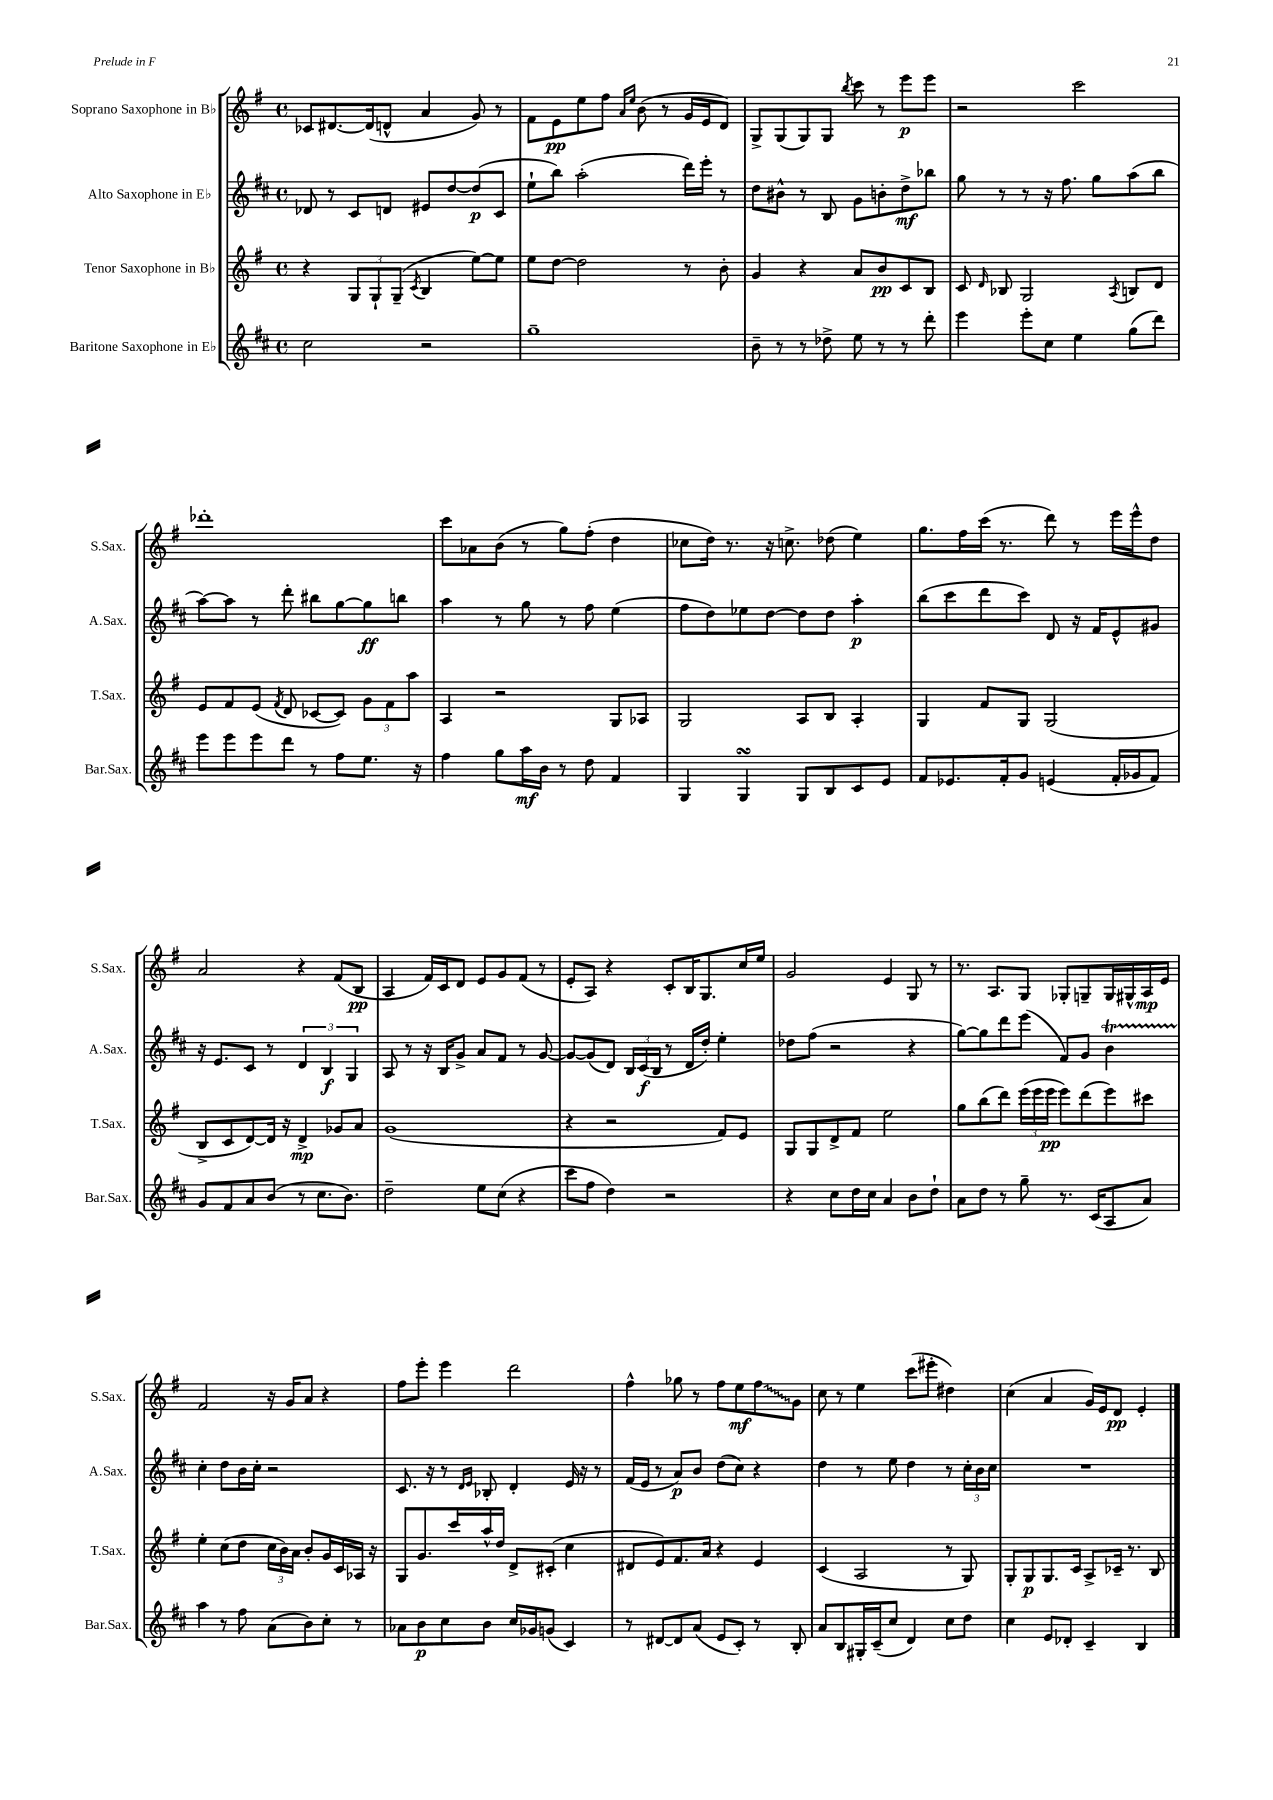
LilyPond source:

<<
\new StaffGroup <<
\new Staff = "s0" \with { instrumentName = "Soprano Saxophone in Bb" shortInstrumentName = "S.Sax." } {
    \clef treble \key g \major \defaultTimeSignature \time 4/4
    \autoBeamOff ces'8[ dis'8.~ dis'16( d'8]-^ a'4 g'8) r8 |
    fis'8[ e'8\pp e''8 fis''8] \grace { a'16[ e''16] } b'8( r8 g'16[ e'16 d'8]) |
    g8[-> g8( g8) g8] \acciaccatura { b''8 } c'''8 r8 e'''8[\p e'''8] |
    r2 c'''2 |
    des'''1-. |
    c'''8[ aes'8 b'8]( r8 g''8[) fis''8]-.( d''4 |
    ces''8[ d''16]) r8. r16 c''8.-> des''8( e''4) |
    g''8.[ fis''16 c'''16]( r8. d'''8) r8 e'''16[ e'''16-^ d''8] |
    a'2 r4 fis'8[( b8]\pp |
    a4 fis'16[) c'16 d'8] e'8[ g'8 fis'8]( r8 |
    e'8[-. a8]) r4 c'8[-. b16 g8. c''16 e''16] |
    g'2 e'4 g8 r8 |
    r8. a8.[ g8] ges8[-. g8-- g16 gis16-^ a16\mp e'16] |
    fis'2 r16 g'16[ a'8] r4 |
    fis''8[ e'''8]-. e'''4 d'''2 |
    fis''4-^ ges''8 r8 fis''8[ e''8\mf \once \override Glissando.style = #'zigzag fis''8\glissando g'8] |
    c''8 r8 e''4 c'''8[( eis'''8]-. dis''4) |
    c''4( a'4 g'16[) e'16 d'8]\pp e'4-. \bar "|." |
}
\new Staff = "s1" \with { instrumentName = "Alto Saxophone in Eb" shortInstrumentName = "A.Sax." } {
    \clef treble \key d \major \defaultTimeSignature \time 4/4
    \autoBeamOff des'8 r8 cis'8[ d'8] eis'8[ d''8~ d''8\p( cis'8] |
    e''8[-! b''8]) a''2-.( d'''16[) e'''16]-. r8 |
    d''8[ bis'8]-^ r8 b8 g'8[ b'8-. d''8->\mf bes''8] |
    g''8 r8 r8 r16 fis''8. g''8[ a''8( b''8] |
    a''8[~) a''8] r8 d'''8-. bis''8[ g''8~ g''8\ff b''8] |
    a''4 r8 g''8 r8 fis''8 e''4( |
    fis''8[ d''8) ees''8 d''8]~ d''8[ d''8] a''4-.\p |
    b''8[( cis'''8 d'''8 cis'''8]) d'8 r16 fis'16[ e'8-^ gis'8] |
    r16 e'8.[ cis'8] r8 \tuplet 3/2 { d'4 b4\f g4 } |
    a8 r8 r16 b16[ g'8]-> a'8[ fis'8] r8 g'8~ |
    g'8[~ g'8( d'8]) \tuplet 3/2 { b16[ cis'16\f( b16] } r8 d'16[ d''16]-.) e''4-. |
    des''8[ fis''8]( r2 r4 |
    g''8[~) g''8 d'''8 e'''8]( fis'8[) g'8] b'4\startTrillSpan |
    cis''4-.\stopTrillSpan d''8[ b'16 cis''16]-. r2 |
    cis'8. r16 r8 \grace { d'16[ e'16] } bes8-. d'4-. e'16 r16 r8 |
    fis'16[( e'16] r8 a'8[\p) b'8] d''8[( cis''8]) r4 |
    d''4 r8 e''8 d''4 r8 \tuplet 3/2 { cis''16[-. b'16 cis''16] } |
    R1 \bar "|." |
}
\new Staff = "s2" \with { instrumentName = "Tenor Saxophone in Bb" shortInstrumentName = "T.Sax." } {
    \clef treble \key g \major \defaultTimeSignature \time 4/4
    \autoBeamOff r4 \tuplet 3/2 { g8[ g8-! g8]--( } \acciaccatura { c'8 } b4 e''8[~) e''8] |
    e''8[ d''8]~ d''2 r8 b'8-. |
    g'4 r4 a'8[ b'8\pp c'8 b8] |
    c'8 \grace { d'16 } bes8 g2 \acciaccatura { a8 } b8[ d'8] |
    e'8[ fis'8 e'8]( \acciaccatura { fis'8 } d'8 ces'8[~ ces'8]) \tuplet 3/2 { g'8[ fis'8 a''8] } |
    a4 r2 g8[ aes8] |
    g2 a8[ b8] a4-. |
    g4 fis'8[ g8] g2( |
    b8[-> c'8 d'8~) d'16] r16 d'4->\mp ges'8[ a'8] |
    g'1( |
    r4 r2 fis'8[) e'8] |
    g8[ g8 d'8-> fis'8] e''2 |
    g''8[ b''8( d'''8]) \tuplet 3/2 { e'''16[( e'''16 e'''16]\pp } e'''8[) d'''8( e'''8) cis'''8] |
    e''4-. c''8[( d''8] \tuplet 3/2 { c''16[ b'16) a'16] } b'8[-. g'16 c'16 aes16] r16 |
    g8[ g'8. c'''16 a''16-^ d''16] d'8[-> cis'8]-.( c''4 |
    dis'8[ e'8) fis'8. a'16] r4 e'4 |
    c'4( a2 r8 g8) |
    g8[-. g8\p g8. c'16] a8[-> ces'16]-- r8. b8 \bar "|." |
}
\new Staff = "s3" \with { instrumentName = "Baritone Saxophone in Eb" shortInstrumentName = "Bar.Sax." } {
    \clef treble \key d \major \defaultTimeSignature \time 4/4
    \autoBeamOff cis''2 r2 |
    g''1-- |
    b'8-- r8 r8 des''8-> e''8 r8 r8 d'''8-. |
    e'''4 e'''8[-. cis''8] e''4 g''8[( d'''8]) |
    e'''8[ e'''8 e'''8 d'''8] r8 fis''8[ e''8.] r16 |
    fis''4 g''8[ a''16\mf b'16] r8 d''8 fis'4 |
    g4 g4\turn g8[ b8 cis'8 e'8] |
    fis'8[ ees'8. fis'16-. g'8] e'4( fis'16[-. ges'16 fis'8]) |
    g'8[ fis'8 a'8 b'8]( r8 cis''8.[ b'8.]) |
    d''2-- e''8[ cis''8]( r4 |
    cis'''8[ fis''8] d''4) r2 |
    r4 cis''8[ d''16 cis''16] a'4 b'8[ d''8]-! |
    a'8[ d''8] r8 g''8-- r8. cis'16[( a8 a'8]) |
    a''4 r8 fis''8 a'8[( b'8) cis''8]-. r8 |
    aes'8[ b'8\p cis''8 b'8] cis''16[ ges'16 g'8]( cis'4) |
    r8 dis'8[~ dis'8 a'8]( e'8[ cis'8]-.) r8 b8-. |
    a'8[ b8 gis16-. cis'16--( cis''8] d'4) cis''8[ d''8] |
    cis''4 e'8[ des'8]-. cis'4-- b4 \bar "|." |
}
>>
>>
\layout { \context { \Score \remove "Bar_number_engraver" } }
